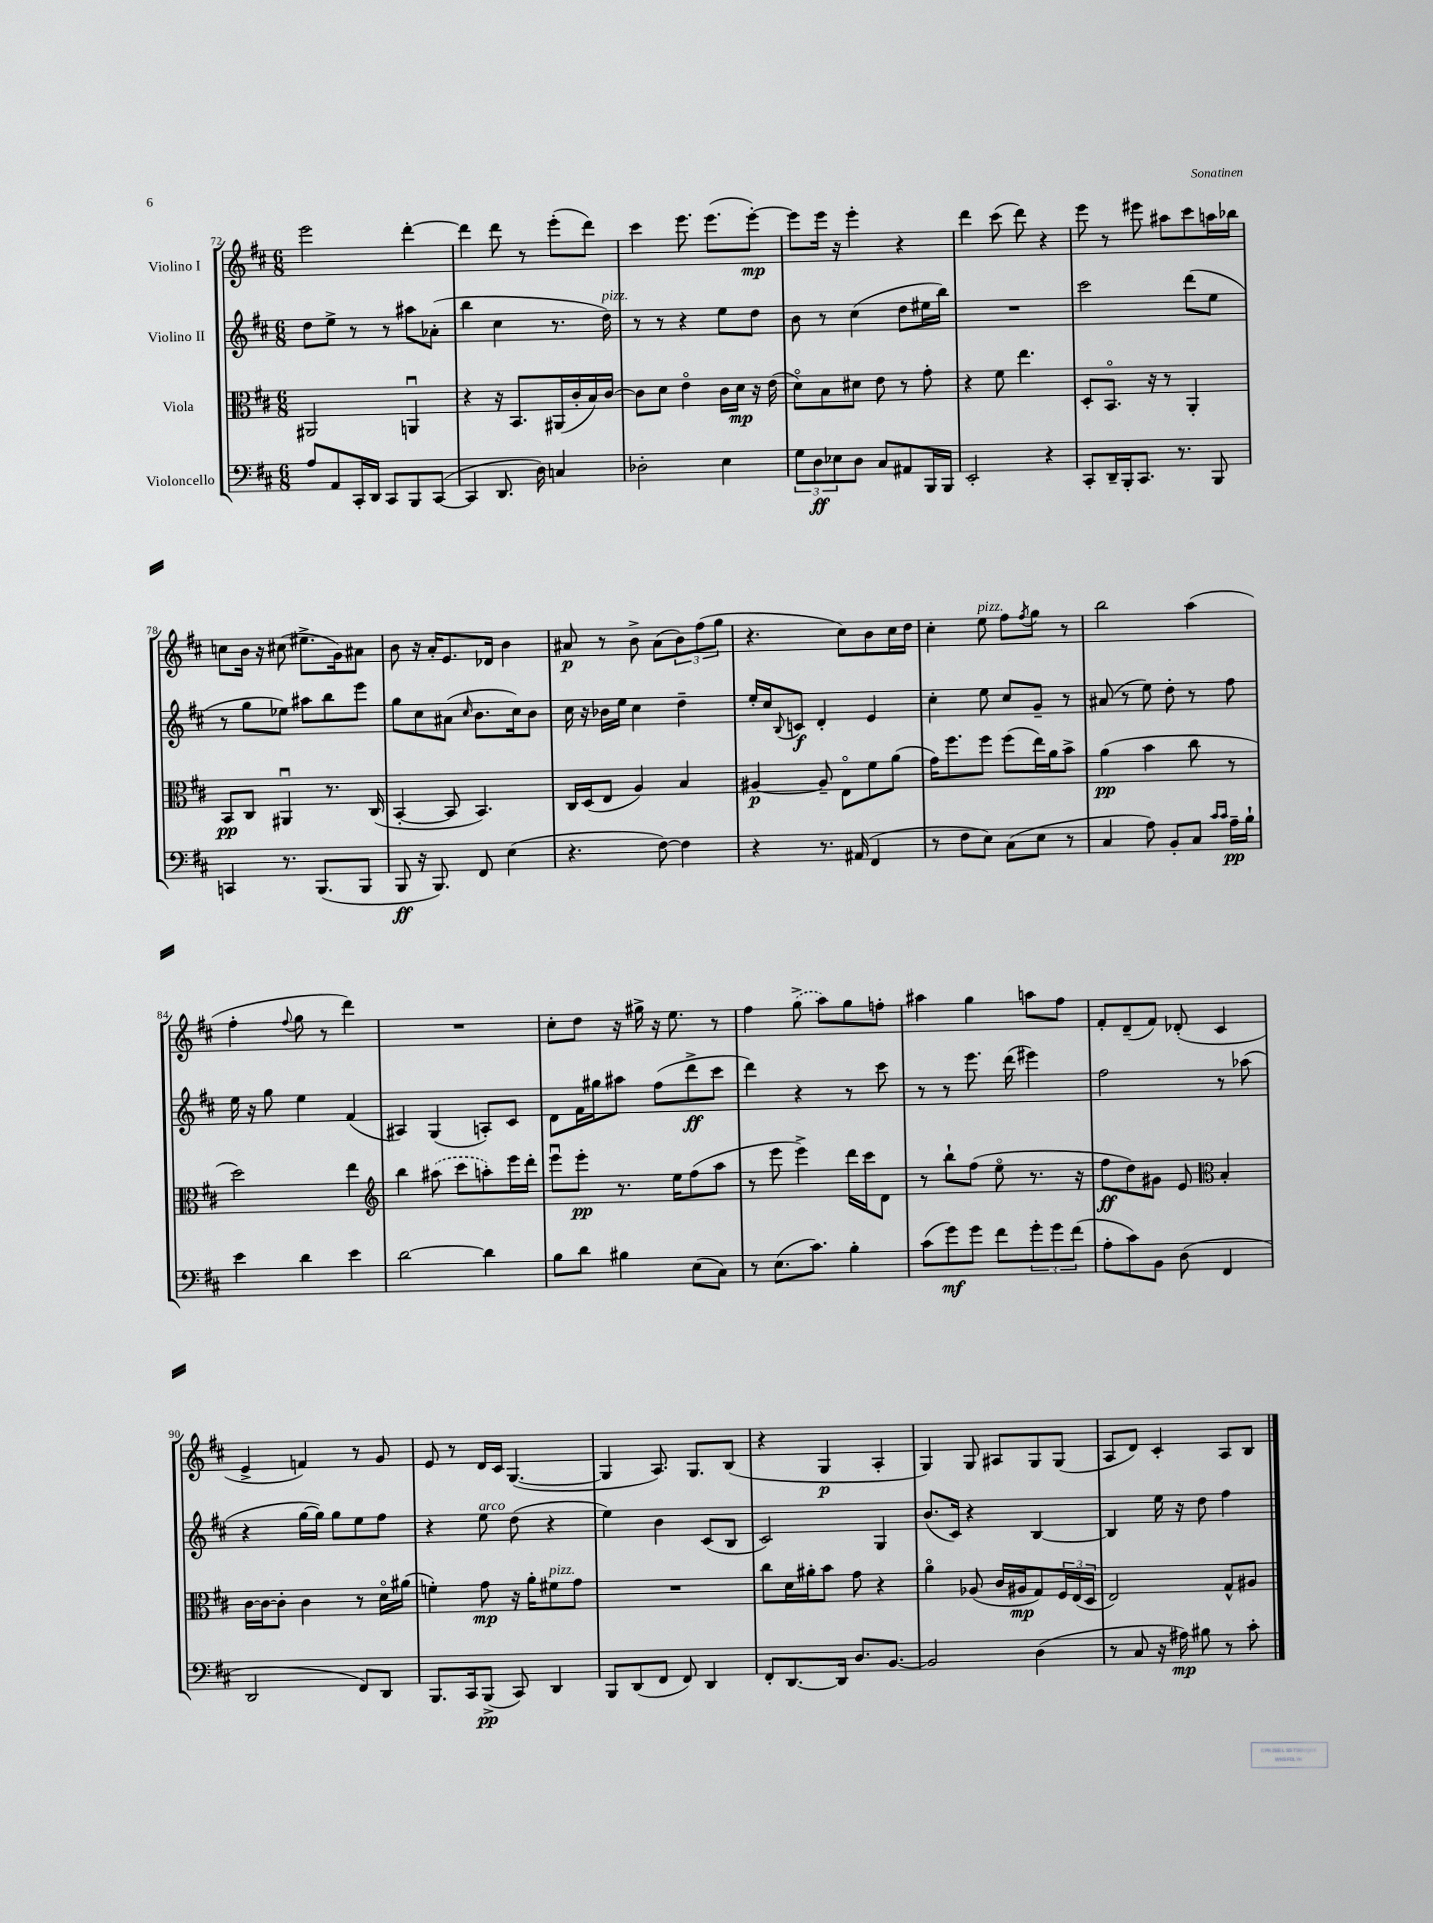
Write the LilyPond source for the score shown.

<<
\new StaffGroup <<
\new Staff = "s0" \with { instrumentName = "Violino I" } {
    \clef treble \key d \major \numericTimeSignature \time 6/8
    e'''2 d'''4~-. |
    d'''4 d'''8 r8 e'''8-.( d'''8) |
    cis'''4 e'''8. e'''8.( e'''8~-.\mp) |
    e'''8 e'''16 r16 e'''4-. r4 |
    d'''4 cis'''8( d'''8) r4 |
    e'''8 r8 eis'''8 ais''8 cis'''8 a''16 bes''16 |
    c''8 b'16 r16 cis''8( eis''8.-> g'16) ais'8 |
    b'8 r16 a'16-. e'8. des'16 b'4 |
    ais'8\p r8 b'8-> ais'8( \tuplet 3/2 { b'8) fis''8( g''8 } |
    r4. cis''8) b'8 cis''16 d''16 |
    cis''4-. e''8^\markup { \italic "pizz." } fis''8 \acciaccatura { fis''8 } g''8 r8 |
    b''2 a''4( |
    fis''4-. \appoggiatura { fis''8 } g''8 r8 d'''4) |
    R2. |
    cis''8-. d''8 r16 gis''16-> r16 e''8. r8 |
    fis''4 \once \slurDashed g''8->( a''8) g''8 f''8-. |
    ais''4 g''4 a''8 fis''8 |
    fis'8-. d'8--( fis'8) des'8-.( cis'4 |
    e'4-> f'4) r8 g'8 |
    e'8 r8 d'16 cis'16 g4.~( |
    g4 a8.) g8. b8( |
    r4 g4\p a4-. |
    g4) g8 ais8 g8 g8( |
    a8 d'8) cis'4-. a8 b8 \bar "|." |
}
\new Staff = "s1" \with { instrumentName = "Violino II" } {
    \clef treble \key d \major \numericTimeSignature \time 6/8
    d''8 e''8-> r8 r8 ais''8 aes'8-.( |
    b''4 cis''4 r8. d''16^\markup { \italic "pizz." }) |
    r8 r8 r4 e''8 d''8 |
    b'8 r8 cis''4( d''8 eis''16 b''16) |
    R2. |
    cis'''2 d'''8( e''8 |
    r8 g''8 ees''8) ais''8 b''8 e'''8 |
    g''8 cis''8 ais'8( \grace { cis''16 } b'8. cis''16) b'8 |
    cis''16 r16 bes'16 e''16 cis''4 d''4-- |
    e''16-. cis''16 \appoggiatura { b8 } c'8\f d'4-. e'4 |
    cis''4-. e''8 cis''8 g'8-- r8 |
    ais'8( r8 e''8) d''8-. r8 fis''8 |
    e''16 r16 g''8 e''4 fis'4( |
    ais4) g4( a8-.) cis'8 |
    d'8 fis'16 gis''16 ais''8 fis''8( d'''8->\ff cis'''8 |
    d'''4) r4 r8 cis'''8 |
    r8 r8 e'''8. d'''16( eis'''4) |
    fis''2 r8 aes''8( |
    r4 g''16~ g''16) g''8 e''8 fis''8 |
    r4 e''8^\markup { \italic "arco" } d''8( r4 |
    e''4) b'4 cis'8( b8 |
    cis'2) g4 |
    b'8.( cis'16) r4 b4~ |
    b4 e''16 r16 d''8 fis''4 \bar "|." |
}
\new Staff = "s2" \with { instrumentName = "Viola" } {
    \clef alto \key d \major \numericTimeSignature \time 6/8
    ais,2 a,4\downbow |
    r4 r16 b,8. ais,16( cis'16-. b16) cis'16~ |
    cis'8 d'8 e'4\flageolet cis'16 d'16\mp r16 e'16( |
    d'8\flageolet) b8 dis'8 e'8 r8 g'8-. |
    r4 fis'8 e''4. |
    d8-. b,8.\flageolet r16 r8 a,4-. |
    b,8\pp cis8 ais,4\downbow r8. cis16( |
    b,4~-. b,8 b,4.) |
    cis16 d16( e8 a4) b4 |
    ais4~\p ais8-- e8\flageolet fis'8 a'8( |
    g'16) fis''8. fis''8 fis''8( e''16) a'16 b'8-> |
    a'4\pp( b'4 cis''8 r8 |
    d''2) e''4 |
    \clef treble b''4 \once \slurDashed ais''8( cis'''8 a''8-.) e'''16 d'''16-. |
    e'''8\downbow e'''8-.\pp r8. e''16 fis''8( a''8 |
    r8 e'''8 e'''4->) d'''16 cis'''16 d'8 |
    r8 b''8-! fis''8( e''8\flageolet r8. r16 |
    fis''8\ff d''8) gis'8 e'8 \clef alto b4-. |
    cis'16~ cis'16~ cis'8-. cis'4 r8 d'16\flageolet ais'16( |
    f'4-.) g'8\mp r16 a'16-. fis'8^\markup { \italic "pizz." } g'8 |
    R2. |
    cis''8 d'16 ais'16-. b'8 g'8 r4 |
    a'4\flageolet aes8( cis'16 ais16\mp g8) \tuplet 3/2 { fis16 e16( d16 } |
    e2) g8-^ ais8 \bar "|." |
}
\new Staff = "s3" \with { instrumentName = "Violoncello" } {
    \clef bass \key d \major \numericTimeSignature \time 6/8
    a8 a,8 cis,16-. d,16 cis,8 b,,8 cis,8~( |
    cis,4 d,8. d16) c4 |
    des2-. e4 |
    \tuplet 3/2 { g8 d8\ff ees8 } d8 cis8 ais,8 b,,16 b,,16 |
    e,2-. r4 |
    cis,8-. d,16-- b,,16-. cis,8. r8. b,,8 |
    c,4 r8. b,,8.( b,,8 |
    b,,8\ff r16 b,,8.) fis,8 e4( |
    r4. fis8~) fis4 |
    r4 r8. ais,16( fis,4 |
    r8 fis8 e8) cis8( e8 r8 |
    cis4 a8) b,8-. cis8 \grace { cis'16 cis'16 } a16--\pp b16-! |
    e'4 d'4 e'4 |
    d'2~ d'4 |
    b8 d'8 bis4 e8( cis8) |
    r8 e8.( cis'8.) b4-. |
    cis'8( g'8\mf) g'8 fis'8 \tuplet 3/2 { g'8-. g'8 fis'8( } |
    a8-. cis'8) b,8 d8( fis,4 |
    d,2 fis,8) d,8 |
    b,,8. cis,16 b,,8->\pp( cis,8) d,4 |
    b,,8 d,8( fis,8 fis,8) d,4 |
    fis,8-. d,8.~ d,16 d8. b,8.~ |
    b,2 d4( |
    r8 cis8 r16 ais16\mp) bis8 r8 cis'8-. \bar "|." |
}
>>
>>
\layout { \context { \Score currentBarNumber = #72 } }
